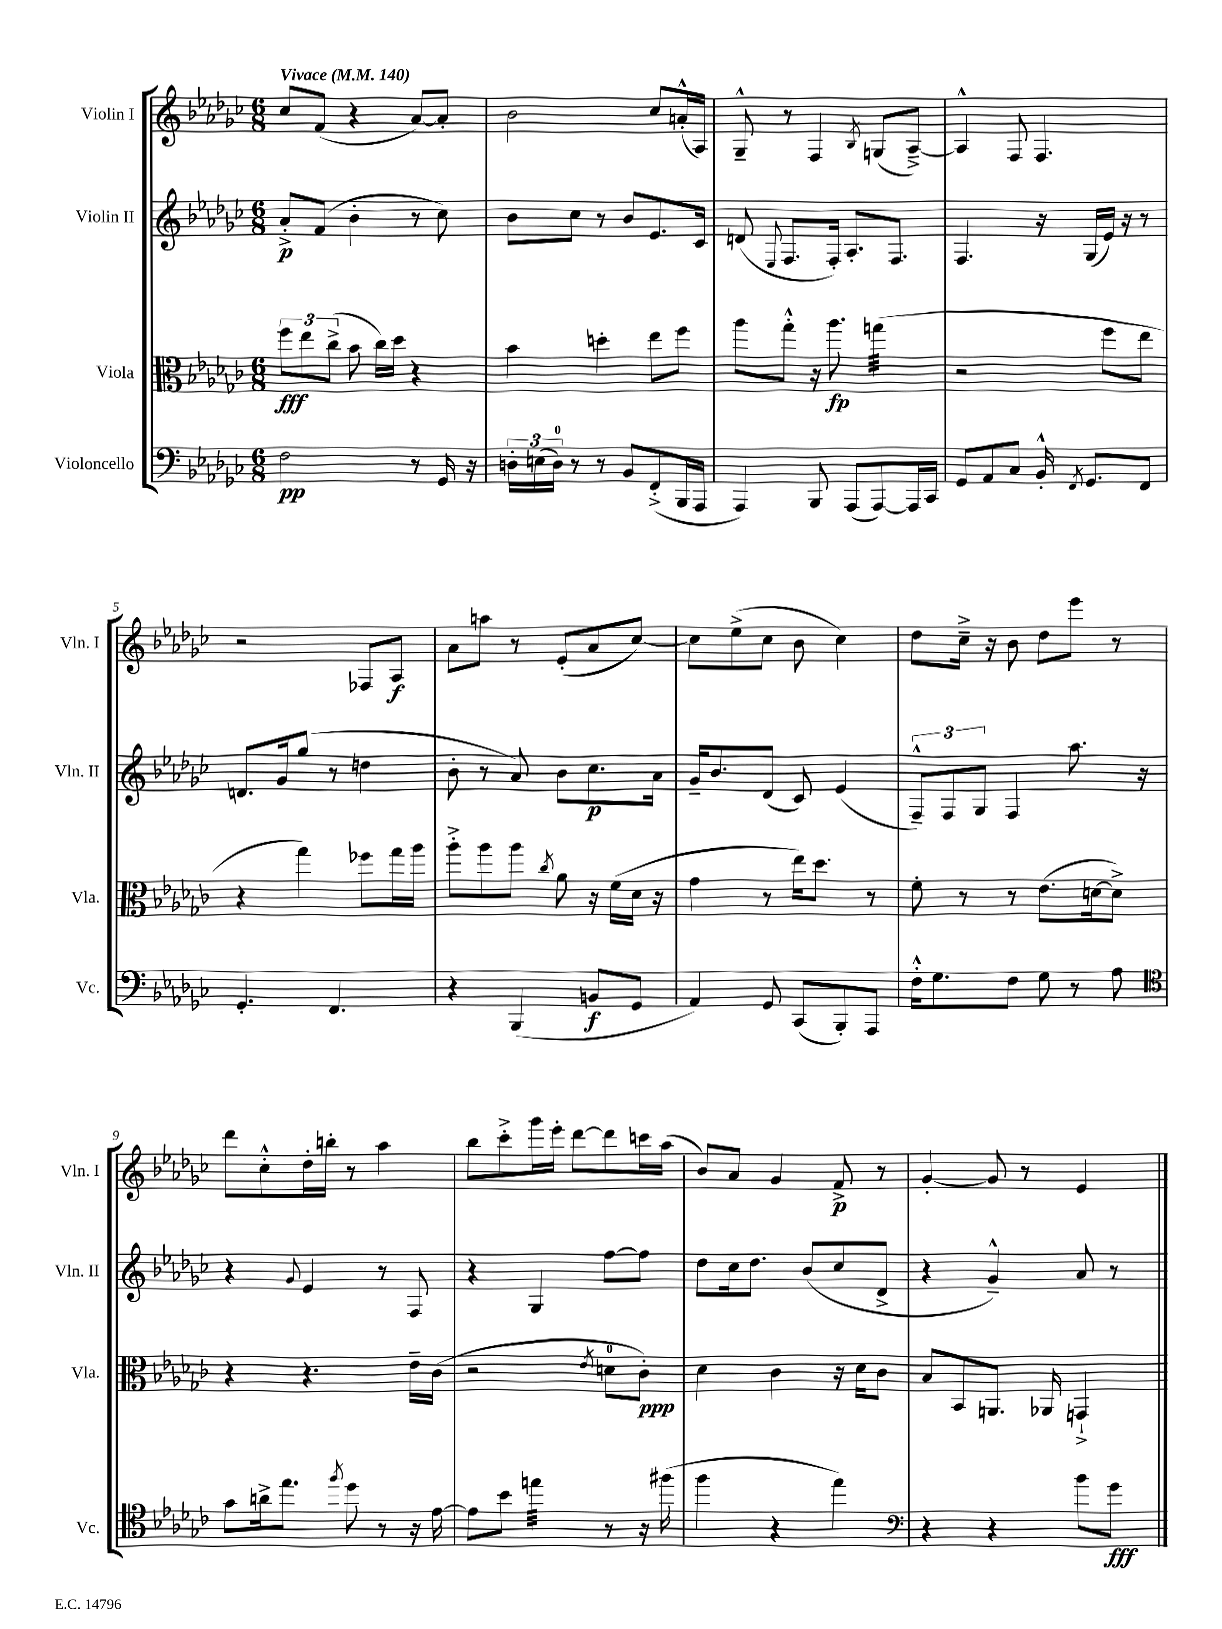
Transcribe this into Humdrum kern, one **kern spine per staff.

**kern	**kern	**kern	**kern
*staff4	*staff3	*staff2	*staff1
*clefF4	*clefC3	*clefG2	*clefG2
*k[b-e-a-d-g-c-]	*k[b-e-a-d-g-c-]	*k[b-e-a-d-g-c-]	*k[b-e-a-d-g-c-]
*M6/8	*M6/8	*M6/8	*M6/8
*MM140	*MM140	*MM140	*MM140
2F	12ff	8a-'^	8cc-
.	12ee-	.	.
.	.	(8f	(8f
.	(12cc-^	.	.
.	8b-	4b-'	4r
.	16cc-)	.	.
.	16dd-	.	.
8r	4r	8r	[8a-)
16GG-	.	8cc-)	8a-']
16r	.	.	.
=	=	=	=
24D'	4b-	8b-	2b-
(24E	.	.	.
24D)	.	.	.
8r	.	8cc-	.
8r	4dd'	8r	.
8BB-	.	8b-	.
(8FF'^	8ee-	8.e-	8cc-
16BBB-	8ff	.	(16a'^^
16AAA-	.	16c-	16A-)
=	=	=	=
4AAA-)	8aa-	(8d	8G-~^^
.	.	8qqE-	.
.	8gg-'^^	8.F	8r
8BBB-	16r	.	4F
.	8.aa-	16F')	.
(8AAA-	.	8.A-'	.
.	.	.	8qB-
[8AAA-)	(4gg	.	(8G
.	.	8.F	.
16AAA-]	.	.	[8A-~^)
16CC-	.	.	.
=	=	=	=
8GG-	2r	4.F	4A-^^]
8AA-	.	.	.
8C-	.	.	8F
16BB-'^^	.	16r	4.F
8qFF	.	.	.
8.GG-	.	(16G-	.
.	8ff	16e-)	.
.	.	16r	.
8FF	8ee-	8r	.
=	=	=	=
4.GG-'	4r	8.d	2r
.	.	16g-	.
.	4gg-)	(8gg-	.
4.FF	.	8r	.
.	8ff-	4dd	8F-
.	16gg-	.	8A-
.	16aa-	.	.
=	=	=	=
4r	8aa-'^	8b-'	8a-
.	8aa-	8r	8aa
(4BBB-	8aa-	8a-)	8r
.	8qcc-	.	.
.	8a-	8b-	(8e-'
8BB	16r	8.cc-	8a-
.	(16f	.	.
8GG-	16d-	.	[8cc-)
.	16r	16a-	.
=	=	=	=
4AA-)	4g-	16g-~	8cc-]
.	.	8.b-	.
.	.	.	(8ee-^
8GG-	8r	(8d-	8cc-
(8CC-	16ee-)	8c-)	8b-
.	8.dd-	.	.
8BBB-')	.	(4e-	4cc-)
8AAA-	8r	.	.
=	=	=	=
16F'^^	8f'	12F~^^)	8dd-
8.G-	.	.	.
.	.	12F	.
.	8r	.	16cc-~^
.	.	12G-	.
.	.	.	16r
8F	8r	4F	8b-
8G-	(8.e-	.	8dd-
8r	.	8.aa-	8eee-
.	[16d	.	.
8A-	8d^])	.	8r
.	.	16r	.
=	=	=	=
*clefC4	*	*	*
8g-	4r	4r	8ddd-
16a^	.	.	8cc-'^^
8.ee-	.	.	.
.	.	8qqg-	.
.	4.r	4e-	16dd-'
.	.	.	16bb'
8qff	.	.	.
8dd-	.	.	8r
8r	.	8r	4aa-
16r	16e-~	8F	.
[16e-	(16c-	.	.
=	=	=	=
8e-]	2r	4r	8bb-
8b-	.	.	8ccc-'^
4ee	.	4G-	16ggg-
.	.	.	16eee-'
.	.	.	[8ddd-
.	8qe-	.	.
8r	8d	[8ff	8ddd-]
16r	8c-')	8ff]	16ccc
(16ff#	.	.	(16aa-
=	=	=	=
4ff	4d-	8dd-	8b-)
.	.	16cc-	8a-
.	.	8.dd-	.
4r	4c-	.	4g-
.	.	(8b-	.
4ee-)	16r	8cc-	8f^
.	16d-	.	.
.	8c-	8d-^	8r
=	=	=	=
*clefF4	*	*	*
4r	8B-	4r	[4g-'
.	8BB-	.	.
4r	8.AA	4g-~^^)	8g-]
.	.	.	8r
.	16AA-	.	.
8b-	4GG`^	8a-	4e-
8g-	.	8r	.
==	==	==	==
*-	*-	*-	*-
